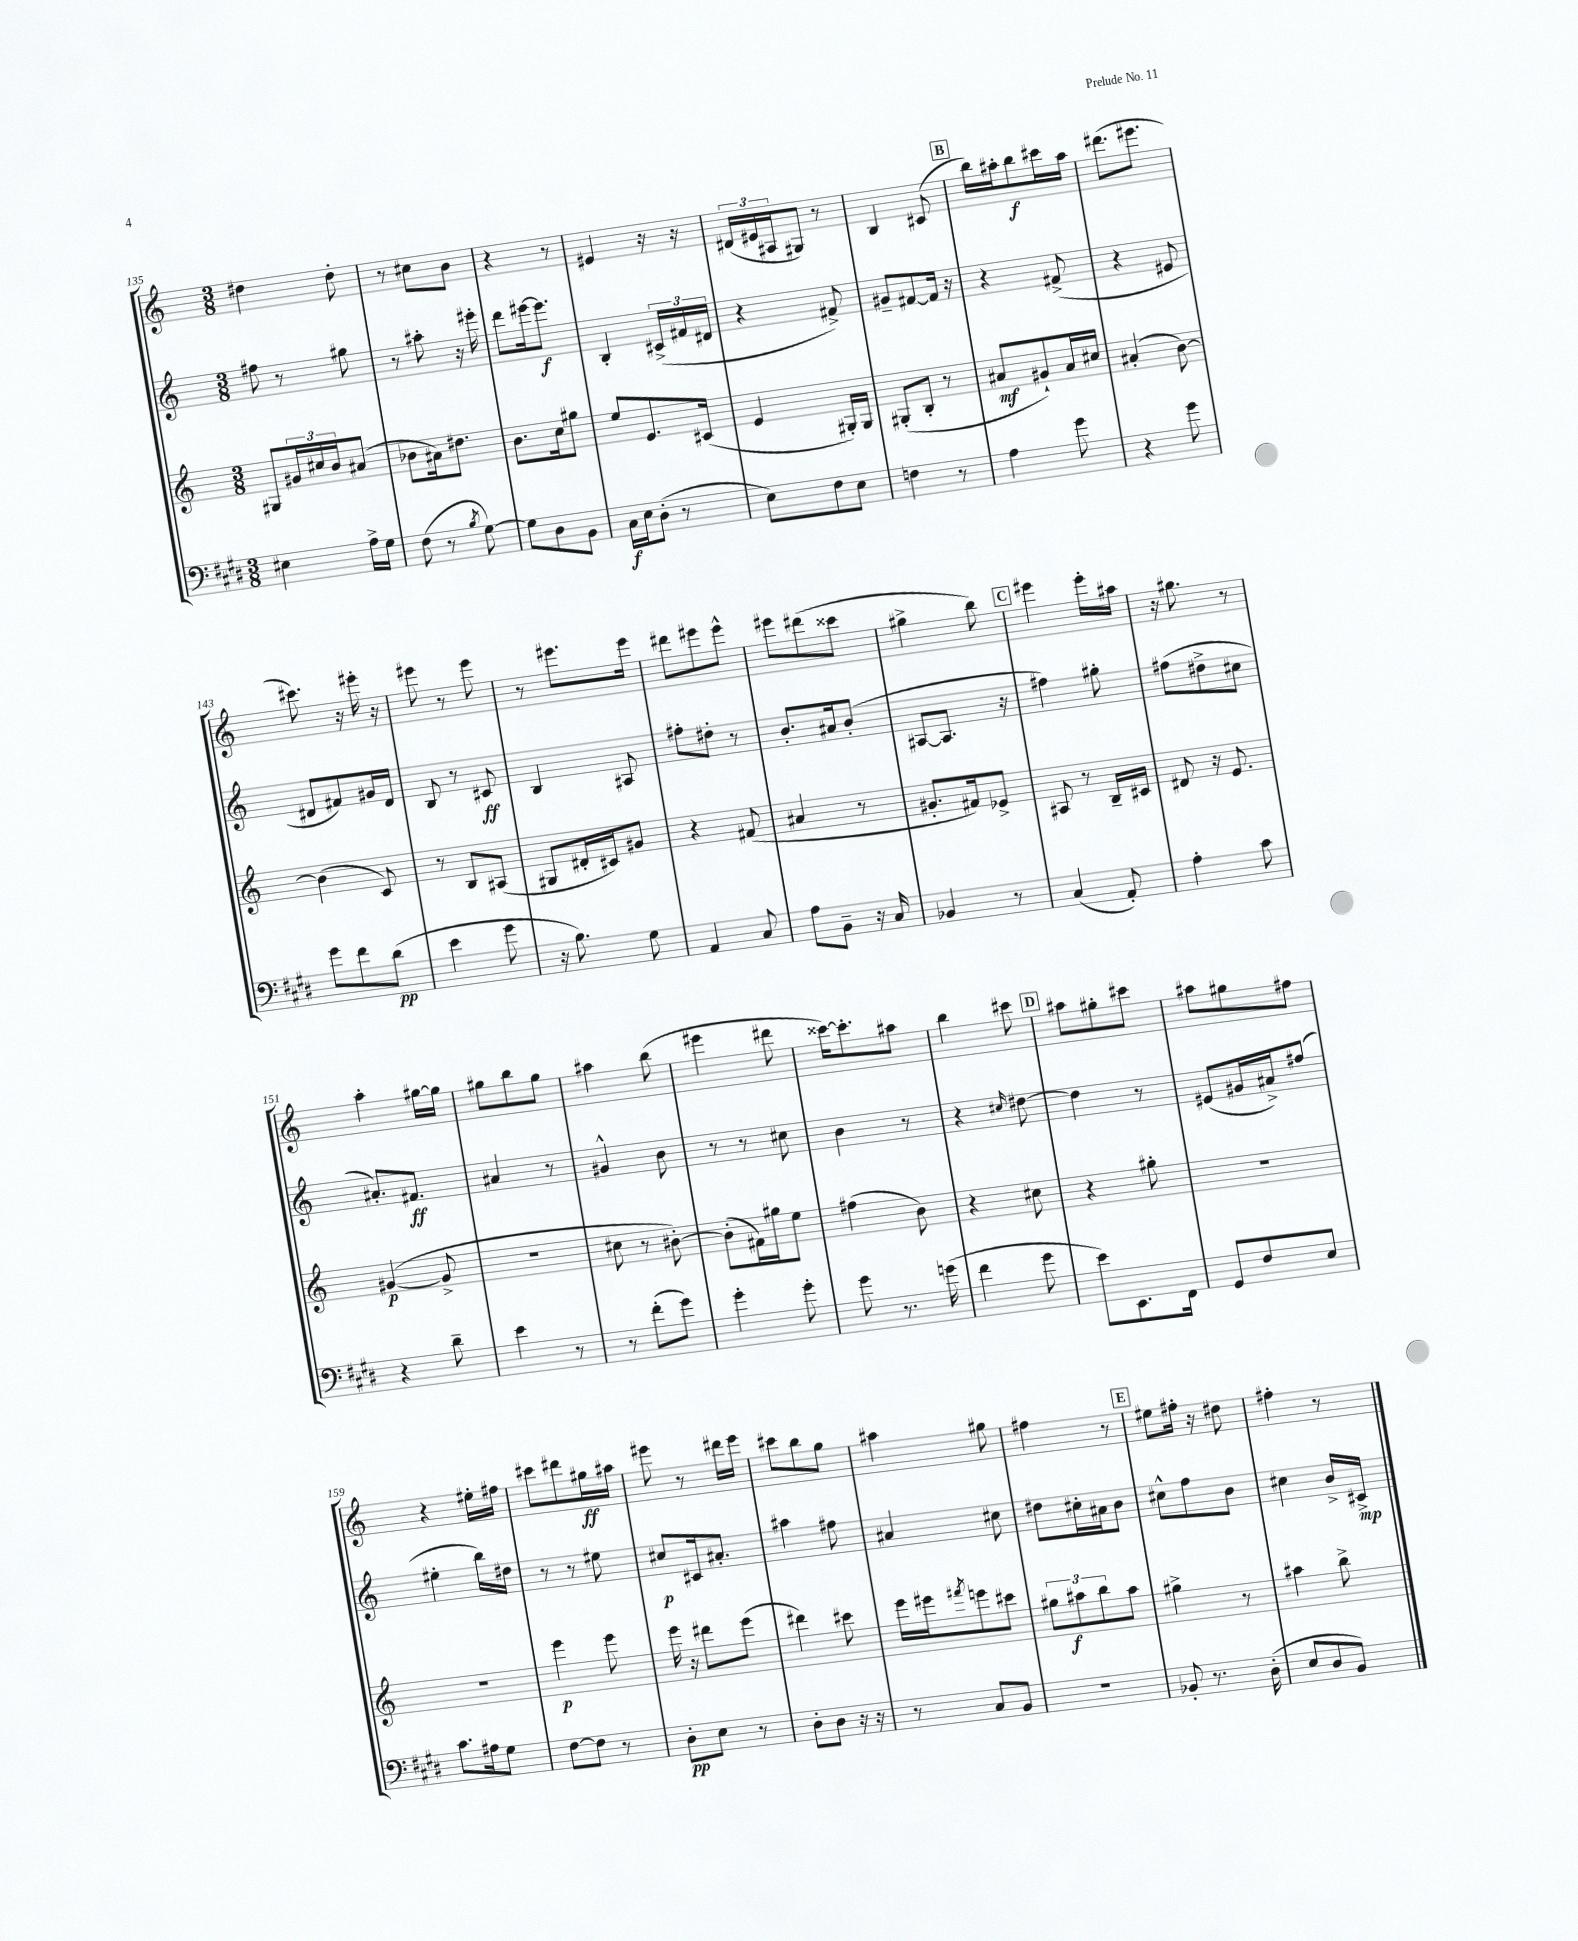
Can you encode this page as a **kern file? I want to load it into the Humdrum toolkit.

**kern	**dynam	**kern	**dynam	**kern	**dynam	**kern	**dynam
*part4	*part4	*part3	*part3	*part2	*part2	*part1	*part1
*staff4	*staff4	*staff3	*staff3	*staff2	*staff2	*staff1	*staff1
*clefF4	*	*clefG2	*	*clefG2	*	*clefG2	*
*k[f#c#g#d#]	*	*k[]	*	*k[]	*	*k[]	*
*M3/8	*	*M3/8	*	*M3/8	*	*M3/8	*
=135	=135	=135	=135	=135	=135	=135	=135
4E#X\	.	8G#X/L	.	8ff#X\	.	4dd#X\	.
.	.	24g#X/L	.	8r	.	.	.
.	.	24cc#X/	.	.	.	.	.
.	.	24b/J	.	.	.	.	.
16A^\LL	.	(8a#X/J	.	8gg#X\	.	8dd#'\	.
16G#\JJ	.	.	.	.	.	.	.
=136	=136	=136	=136	=136	=136	=136	=136
(8F#\	.	8b-X\L	.	8r	.	8r	.
8r	.	16a#X\k)	.	8aa#X'\	.	8cc#X\L	.
.	.	8.dd#X\J	.	.	.	.	.
8qB/	.	.	.	.	.	.	.
[8G#\)	.	.	.	16r	.	8b\J	.
.	.	.	.	16eee#X'\	.	.	.
=137	=137	=137	=137	=137	=137	=137	=137
8G#\L]	.	8.b\L	.	8ddd\L	.	4r	.
8D#\	.	.	.	[16eee#X\k	.	.	.
.	.	16cc\k	.	8.eee#\J]	f	.	.
8BB\J	.	8gg#X\J	.	.	.	8r	.
=138	=138	=138	=138	=138	=138	=138	=138
16C#\LL	f	8ee/L	.	4B'/	.	4e#X/	.
16E\J	.	.	.	.	.	.	.
(8D#'\J	.	8.e/	.	.	.	.	.
8r	.	.	.	(24c#X^/LL	.	16r	.
.	.	.	.	24f#X/	.	.	.
.	.	(16c#X/Jk	.	.	.	16r	.
.	.	.	.	24d#X/JJ	.	.	.
=139	=139	=139	=139	=139	=139	=139	=139
8E\L)	.	4e/	.	4r	.	(24d#X/LL	.
.	.	.	.	.	.	24e#X/	.
.	.	.	.	.	.	24A#X/J	.
8F#\	.	.	.	.	.	8G#X/J)	.
8E\J	.	16G#X'/LL)	.	8f#X^/)	.	8r	.
.	.	16G#/JJ	.	.	.	.	.
=140	=140	=140	=140	=140	=140	=140	=140
4Fn\	.	(8G#X'/L	.	8g#X~/L	.	4B/	.
.	.	8B'/J	.	[8f#X/	.	.	.
8r	.	8r	.	16f#/Jk]	.	(8c#X/	.
.	.	.	.	16r	.	.	.
!!LO:REH:place=s1:t=B
=141	=141	=141	=141	=141	=141	=141	=141
4A\	.	8a#X/L	mf	4r	.	16bb\LL)	.
.	.	.	.	.	.	16aa#X'\J	.
.	.	8g#X`/)	.	.	.	8bb\	f
8g#\	.	16a#/L	.	(8f#X^/	.	16ccc#X\L	.
.	.	16cc#X/JJ	.	.	.	16aa#\JJ	.
=142	=142	=142	=142	=142	=142	=142	=142
4r	.	(4a#X'/	.	4r	.	(8.ddd#X\L	.
.	.	.	.	.	.	8.eee#X\J	.
8g#\	.	[8b\)	.	8e#X/	.	.	.
!!LO:LB:g=z
=143	=143	=143	=143	=143	=143	=143	=143
8g#\L	.	(4b\]	.	8d#X/L	.	8.ccc#X\)	.
8f#\	.	.	.	8f#X/)	.	.	.
.	.	.	.	.	.	16r	.
(8d#\J	pp	8c/)	.	16g#X/L	.	16eee#X'\	.
.	.	.	.	16d#/JJ	.	16r	.
=144	=144	=144	=144	=144	=144	=144	=144
4e\	.	8r	.	8B/	.	8eee#X\	.
.	.	8B/L	.	8r	.	8r	.
8g#\	.	(8A#X/J	.	8c#X/	ff	8eee#\	.
=145	=145	=145	=145	=145	=145	=145	=145
16r	.	8G#X/L	.	4B/	.	8r	.
8.B\)	.	.	.	.	.	.	.
.	.	16d#X'/L	.	.	.	8.eee#X\L	.
.	.	16c#X/J)	.	.	.	.	.
8G#\	.	8g#X/J	.	8A#X/	.	.	.
.	.	.	.	.	.	16eee#\Jk	.
=146	=146	=146	=146	=146	=146	=146	=146
4AA/	.	4r	.	8ff#X'\L	.	8ddd#X\L	.
.	.	.	.	8dd#X'\J	.	8eee#X\	.
8C#/	.	(8f#X/	.	8r	.	8eee#^^\J	.
=147	=147	=147	=147	=147	=147	=147	=147
8A\L	.	4a#X/	.	8.b'/L	.	8eee#X\L	.
8BB~\J	.	.	.	.	.	(8ddd#X\	.
.	.	.	.	16a#X/k	.	.	.
16r	.	8r	.	(8b'/J	.	8ccc##X\J	.
16C#/	.	.	.	.	.	.	.
=148	=148	=148	=148	=148	=148	=148	=148
4BB-X/	.	8.g#X'/L	.	[8A#X/L	.	4gg#X^\	.
.	.	.	.	8.A#/J]	.	.	.
.	.	16f#X/k)	.	.	.	.	.
8r	.	8e-X^/J	.	.	.	8bb\)	.
.	.	.	.	16r	.	.	.
!!LO:REH:place=s1:t=C
=149	=149	=149	=149	=149	=149	=149	=149
(4C#/	.	8A#X/	.	4ff#X\)	.	4eee#X\	.
.	.	8r	.	.	.	.	.
8AA'/)	.	16B~/LL	.	8gg#X'\	.	16eee#'\LL	.
.	.	16c#X/JJ	.	.	.	16aa#X\JJ	.
=150	=150	=150	=150	=150	=150	=150	=150
4A'\	.	8d#X/	.	(8ff#X\L	.	16r	.
.	.	.	.	.	.	8.gg#X\	.
.	.	16r	.	8dd#X^\	.	.	.
.	.	8.e/	.	.	.	.	.
8c#\	.	.	.	8cc#X\J	.	8r	.
!!LO:LB:g=z
=151	=151	=151	=151	=151	=151	=151	=151
4r	.	([4g#X/	p	8.a#X'/L)	.	4aa'\	.
.	.	.	.	8.f#X/J	ff	.	.
8d#~\	.	8g#^/]	.	.	.	[16gg#X\LL	.
.	.	.	.	.	.	16gg#\JJ]	.
=152	=152	=152	=152	=152	=152	=152	=152
4e\	.	4.r	.	4a#X/	.	8gg#X\L	.
.	.	.	.	.	.	8bb\	.
8r	.	.	.	8r	.	8gg#\J	.
=153	=153	=153	=153	=153	=153	=153	=153
8r	.	8cc#X\	.	4g#X^^/	.	4aa#X\	.
(8f#'\L	.	8r	.	.	.	.	.
8g#\J)	.	[8b#X'\)	.	8b\	.	(8bb\	.
=154	=154	=154	=154	=154	=154	=154	=154
4g#'\	.	(8b#'\L]	.	8r	.	4eee#X\	.
.	.	16f#X\L)	.	8r	.	.	.
.	.	16gg#X\J	.	.	.	.	.
8g#'\	.	8ee\J	.	8cc#X\	.	8ddd#X\	.
=155	=155	=155	=155	=155	=155	=155	=155
8g#\	.	(4ff#X\	.	4b\	.	[16ccc##X\KL)	.
.	.	.	.	.	.	8.ccc##'\]	.
8.r	.	.	.	.	.	.	.
.	.	8b\)	.	8r	.	8aa#X\J	.
(16gn\	.	.	.	.	.	.	.
=156	=156	=156	=156	=156	=156	=156	=156
4f#\	.	4r	.	4r	.	4bb\	.
.	.	.	.	16qqcc#X/	.	.	.
8g#\	.	8cc#X\	.	[8dd#X\	.	8ccc#X\	.
!!LO:REH:place=s1:t=D
=157	=157	=157	=157	=157	=157	=157	=157
8e\L)	.	4r	.	4dd#\]	.	8aa#X\L	.
8.EE\	.	.	.	.	.	8gg#X'\	.
.	.	8gg#X'\	.	8r	.	8ccc#X\J	.
16FF#\Jk	.	.	.	.	.	.	.
=158	=158	=158	=158	=158	=158	=158	=158
8GG#/L	.	4.r	.	(8e#X/L	.	8aa#X\L	.
8F#/	.	.	.	16g#X/L	.	8gg#X\	.
.	.	.	.	16a#X^/J)	.	.	.
8E/J	.	.	.	(8ff#X/J	.	8ff#X\J	.
!!LO:LB:g=z
=159	=159	=159	=159	=159	=159	=159	=159
8.c#\L	.	4.r	.	4ee#X'\	.	4r	.
16A#X\k	.	.	.	.	.	.	.
8G#\J	.	.	.	16bb\LL)	.	16ee#X'\LL	.
.	.	.	.	16dd#X\JJ	.	16ff#X\JJ	.
=160	=160	=160	=160	=160	=160	=160	=160
[8F#\L	.	4eee\	p	8r	.	8ccc#X\L	.
8F#\J]	.	.	.	8r	.	8ddd#X\	.
8r	.	8eee\	.	8ee#X\	.	16gg#X\L	ff
.	.	.	.	.	.	16aa#X\JJ	.
=161	=161	=161	=161	=161	=161	=161	=161
8D#'\L	pp	16eee\	.	8cc#X/L	p	8eee#X\	.
.	.	16r	.	.	.	.	.
8E\J	.	8ddd#X\L	.	16c#X/k	.	8r	.
.	.	.	.	8.a#X'/J	.	.	.
8r	.	(8eee\J	.	.	.	16ddd#X\LL	.
.	.	.	.	.	.	16eee#\JJ	.
=162	=162	=162	=162	=162	=162	=162	=162
8D#'\L	.	4ddd#X\)	.	4aa#X\	.	8ccc#X\L	.
8D#\J	.	.	.	.	.	8bb\	.
16r	.	8ccc#X\	.	8ff#X\	.	8gg\J	.
16r	.	.	.	.	.	.	.
=163	=163	=163	=163	=163	=163	=163	=163
8r	.	16eee\LL	.	4a#X/	.	4aa#X\	.
.	.	16eee#X\J	.	.	.	.	.
.	.	8qfff#X/	.	.	.	.	.
8C#/L	.	8eeen\	.	.	.	.	.
8BB/J	.	8ccc#X\J	.	8cc#X\	.	8gg#X\	.
=164	=164	=164	=164	=164	=164	=164	=164
4.r	.	12gg#X\L	.	8dd#X\L	.	4ff#X\	.
.	.	12aa#X\	f	.	.	.	.
.	.	.	.	16cc#X'\L	.	.	.
.	.	12bb\	.	.	.	.	.
.	.	.	.	16a#X\J	.	.	.
.	.	8aa#\J	.	8b\J	.	8r	.
!!LO:REH:place=s1:t=E
=165	=165	=165	=165	=165	=165	=165	=165
8BB-X'/	.	4gg#X^\	.	8cc#X^^\L	.	8ee#X\L	.
8.r	.	.	.	8ff\	.	16ff#X'\Jk	.
.	.	.	.	.	.	16r	.
.	.	8r	.	8b\J	.	8dd#X\	.
(16D#'\	.	.	.	.	.	.	.
=166	=166	=166	=166	=166	=166	=166	=166
8E/L	.	4aa#X\	.	4cc#X\	.	4ff#X'\	.
8D#/	.	.	.	.	.	.	.
8BB/J)	.	8bb^\	.	16b^/LL	.	8r	.
.	.	.	.	16c#X^/JJ	mp	.	.
==	==	==	==	==	==	==	==
*-	*-	*-	*-	*-	*-	*-	*-
